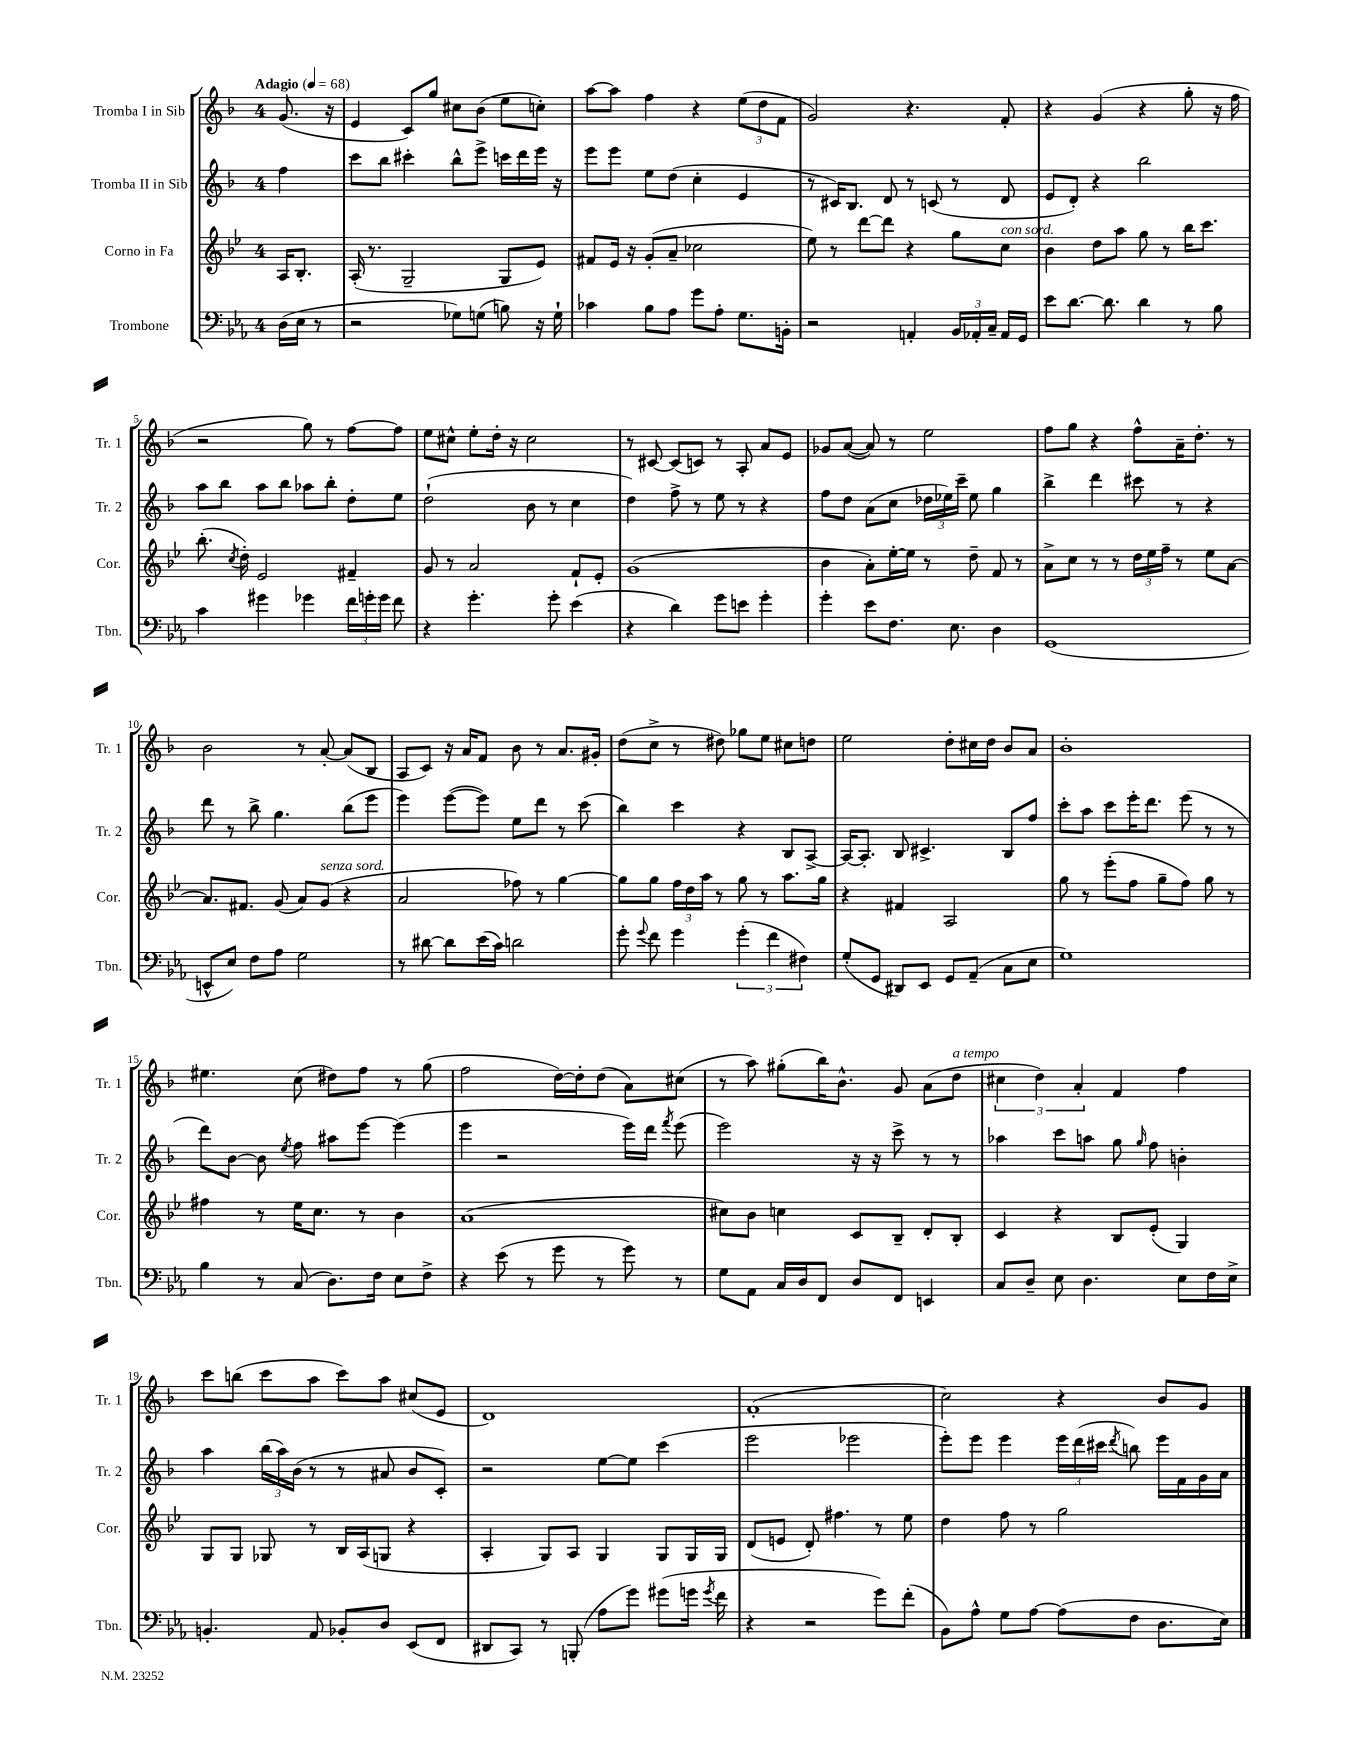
<<
\new StaffGroup <<
\new Staff = "s0" \with { instrumentName = "Tromba I in Sib" shortInstrumentName = "Tr. 1" } {
    \clef treble \key f \major \once \override Staff.TimeSignature.style = #'single-digit \time 4/4 \partial 4 \tempo "Adagio" 4 = 68
    \autoBeamOff g'8.( r16 |
    e'4 c'8[) g''8] cis''8[ bes'8]( e''8[ c''8]-.) |
    a''8[~ a''8] f''4 r4 \tuplet 3/2 { e''8[( d''8 f'8] } |
    g'2) r4. f'8-. |
    r4 g'4( r4 g''8-. r16 f''16 |
    r2 g''8) r8 f''8[~ f''8] |
    e''8[ cis''8]-^ e''8[-. d''16]-. r16 cis''2 |
    r8 cis'8~ cis'8[( c'8]) r8 a8-. a'8[ e'8] |
    ges'8[ a'8]~( a'8) r8 e''2 |
    f''8[ g''8] r4 f''8[-^ a'16-- d''8.]-. r8 |
    bes'2 r8 a'8~-. a'8[( bes8] |
    a8[ c'8]) r16 a'16[ f'8] bes'8 r8 a'8.[ gis'16]-. |
    d''8[( c''8]-> r8 dis''8) ges''8[ e''8] cis''8[ d''8] |
    e''2 d''8[-. cis''16 d''16] bes'8[ a'8] |
    bes'1-. |
    eis''4. c''8( dis''8[) f''8] r8 g''8( |
    f''2 d''16[~) d''16-. d''8]( a'8[) cis''8]( |
    r8 a''8) gis''8[-.( bes''16) bes'8.]-^ g'8 a'8[( d''8]^\markup { \italic "a tempo" } |
    \tuplet 3/2 { cis''4 d''4) a'4-. } f'4 f''4 |
    c'''8[ b''8]( c'''8[ a''8] c'''8[) a''8] cis''8[( e'8] |
    d'1) |
    f'1-.( |
    c''2) r4 bes'8[ g'8] \bar "|." |
}
\new Staff = "s1" \with { instrumentName = "Tromba II in Sib" shortInstrumentName = "Tr. 2" } {
    \clef treble \key f \major \once \override Staff.TimeSignature.style = #'single-digit \time 4/4 \partial 4
    \autoBeamOff f''4 |
    c'''8[ bes''8] cis'''4-. bes''8[-^ e'''8]-> c'''16[ d'''16 e'''16] r16 |
    e'''8[ e'''8] e''8[ d''8]( c''4-. e'4 |
    r8 cis'16[) bes8.] d'8 r8 c'8( r8 d'8 |
    e'8[ d'8]-.) r4 bes''2 |
    a''8[ bes''8] a''8[ bes''8] aes''8[ bes''8]-. d''8[-. e''8] |
    d''2-!( bes'8 r8 c''4 |
    d''4) f''8-> r8 e''8 r8 r4 |
    f''8[ d''8] a'8[( c''8] \tuplet 3/2 { des''16[ ees''16) c'''16]-- } ees''8 g''4 |
    bes''4-> d'''4 cis'''8 r8 r4 |
    d'''8 r8 bes''8-> g''4. bes''8[( e'''8] |
    e'''4) e'''8[~( e'''8]) e''8[ d'''8] r8 c'''8( |
    bes''4) c'''4 r4 bes8[ a8]~-> |
    a16[~ a8.]-. bes8 cis'4.-> bes8[ f''8] |
    c'''8[-. a''8] c'''8[ e'''16-. d'''8.] e'''8( r8 r8 |
    d'''8[) bes'8]~ bes'8 \acciaccatura { e''8 } f''8 ais''8[ e'''8]~ e'''4( |
    e'''4 r2 e'''16[) d'''16] \acciaccatura { f'''8 } e'''8( |
    e'''2) r16 r16 c'''8-> r8 r8 |
    aes''4 c'''8[ a''8] g''8 \grace { g''16 } f''8 b'4-. |
    a''4 \tuplet 3/2 { bes''16[( a''16) bes'16]( } r8 r8 ais'8 bes'8[ c'8]-.) |
    r2 e''8[~ e''8] c'''4( |
    e'''2 ees'''2 |
    e'''8[-.) e'''8] e'''4 \tuplet 3/2 { e'''16[ d'''16( cis'''16] } \acciaccatura { d'''8 } b''8) e'''16[ f'16 g'16 a'16] \bar "|." |
}
\new Staff = "s2" \with { instrumentName = "Corno in Fa" shortInstrumentName = "Cor." } {
    \clef treble \key bes \major \once \override Staff.TimeSignature.style = #'single-digit \time 4/4 \partial 4
    \autoBeamOff a16[ bes8.]-. |
    a16-.( r8. g2-- g8[ ees'8]) |
    fis'8[ ees'16] r16 g'8[-.( a'8]-- ces''2 |
    ees''8) r8 d'''8[~ d'''8] r4 g''8[ c''8]^\markup { \italic "con sord." } |
    bes'4 d''8[ a''8] g''8 r8 bes''16[ c'''8.] |
    bes''8.-.( \acciaccatura { c''8 } d''16-.) ees'2 fis'4-- |
    g'8 r8 a'2 f'8[-! ees'8]-. |
    g'1( |
    bes'4 a'8[-.) ees''16~-. ees''16] r8 d''8-- f'8 r8 |
    a'8[-> c''8] r8 r8 \tuplet 3/2 { d''16[ ees''16 f''16]-- } r8 ees''8[ a'8]~ |
    a'8.[ fis'8.] g'8( a'8[) g'8]^\markup { \italic "senza sord." }( r4 |
    a'2 fes''8) r8 g''4~ |
    g''8[ g''8] \tuplet 3/2 { f''16[ d''16 a''16] } r8 g''8 r8 a''8.[ g''16] |
    r4 fis'4 a2 |
    g''8 r8 ees'''8[-.( f''8] g''8[-- f''8]) g''8 r8 |
    fis''4 r8 ees''16[ c''8.] r8 bes'4 |
    a'1( |
    cis''8[) bes'8] c''4 c'8[ bes8]-- d'8[-. bes8]-. |
    c'4 r4 bes8[ ees'8]-.( g4) |
    g8[ g8] ges8 r8 bes16[ a16( g8] r4 |
    a4-. g8[) a8] g4 g8[ g16 g16] |
    d'8[( e'8] d'8-.) fis''4. r8 ees''8 |
    d''4 f''8 r8 g''2 \bar "|." |
}
\new Staff = "s3" \with { instrumentName = "Trombone" shortInstrumentName = "Tbn." } {
    \clef bass \key ees \major \once \override Staff.TimeSignature.style = #'single-digit \time 4/4 \partial 4
    \autoBeamOff d16[( ees16] r8 |
    r2 ges8[) g8]( b8) r16 g16-! |
    ces'4 bes8[ aes8] g'8[ aes8]-. g8.[ b,16]-. |
    r2 a,4-. \tuplet 3/2 { bes,16[ aes,16-. c16]-- } aes,16[ g,16] |
    ees'8[ d'8.]~ d'8. d'4 r8 bes8 |
    c'4 gis'4 ges'4 \tuplet 3/2 { f'16[ g'16-. g'16] } f'8 |
    r4 g'4.-. g'8-. ees'4( |
    r4 d'4) g'8[ e'8] g'4-. |
    g'4-. ees'8[ f8.] ees8. d4 |
    g,1( |
    e,8[-^ ees8]) f8[ aes8] g2 |
    r8 dis'8~ dis'8[ ees'16( c'16]) d'2 |
    g'8-. \appoggiatura { g'8 } f'8 g'4 \tuplet 3/2 { g'4-.( f'4 fis4) } |
    g8[-.( g,8] dis,8[) ees,8] g,8[ aes,8]--( c8[ ees8] |
    g1) |
    bes4 r8 c8( d8.[) f16] ees8[ f8]-> |
    r4 ees'8( r8 g'8 r8 g'8) r8 |
    g8[ aes,8] c16[ d16 f,8] d8[ f,8] e,4 |
    c8[ d8]-- ees8 d4. ees8[ f16 ees16]-> |
    b,4.-. aes,8 bes,8[-. d8] ees,8[( f,8] |
    dis,8[ c,8]) r8 b,,8-.( aes8[ g'8]) gis'8[( g'16] \acciaccatura { g'8 } f'16 |
    r4 r2 g'8[) f'8]-.( |
    bes,8[) aes8]-^ g8[ aes8]~ aes8[( f8] d8.[ ees16]) \bar "|." |
}
>>
>>
